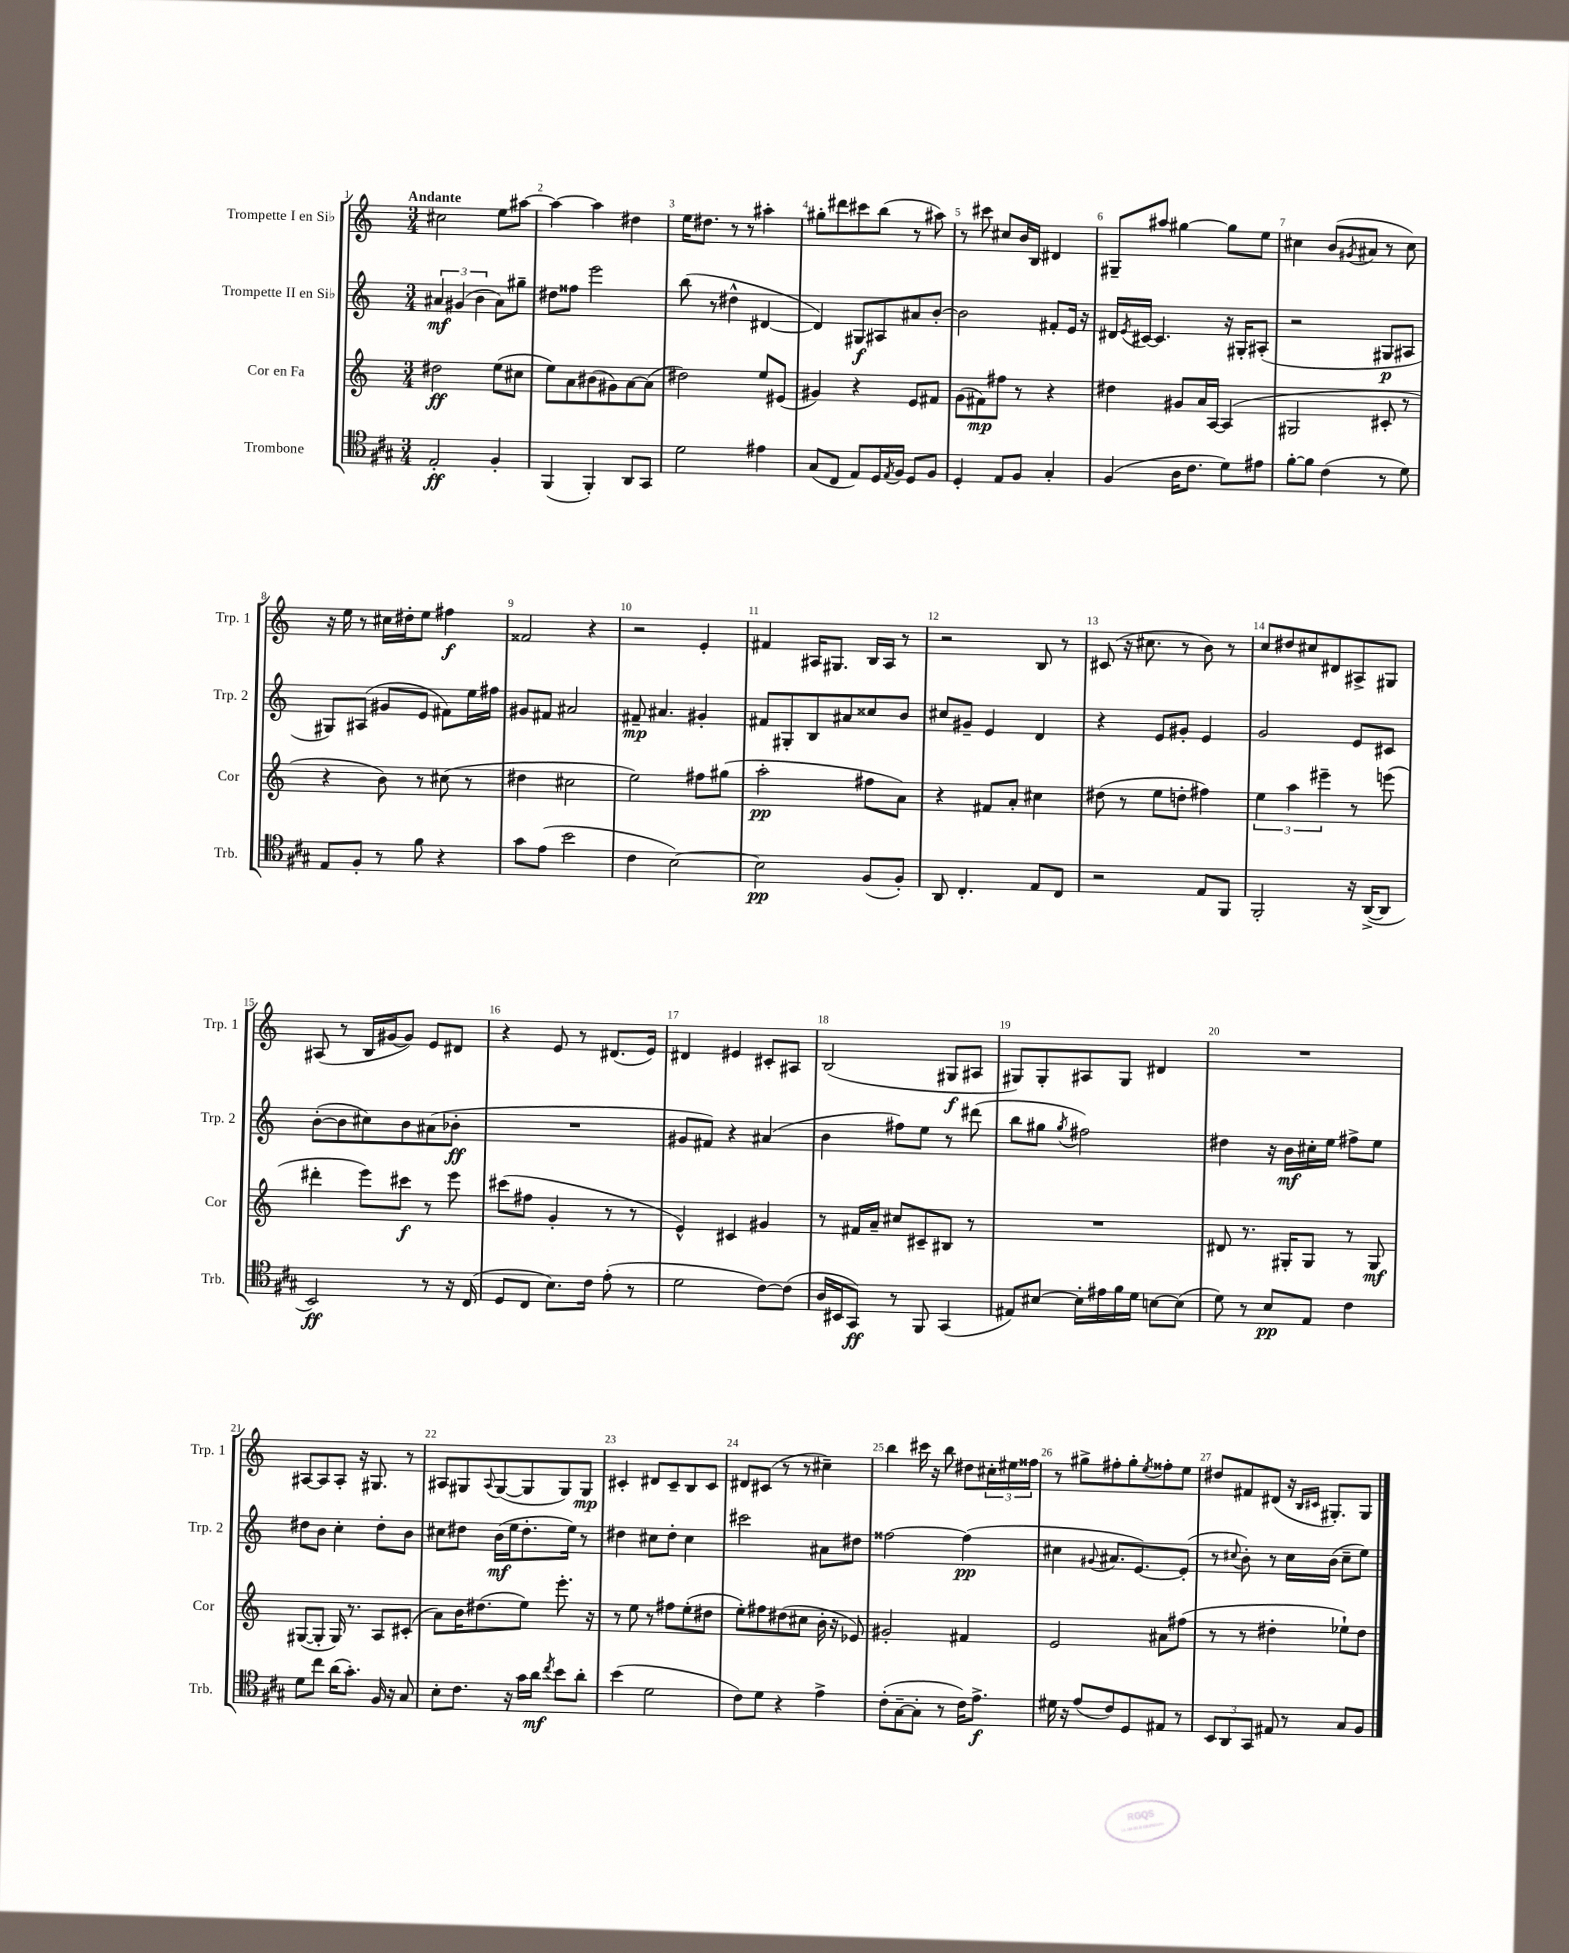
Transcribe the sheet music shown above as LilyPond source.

<<
\new StaffGroup <<
\new Staff = "s0" \with { instrumentName = "Trompette I en Sib" shortInstrumentName = "Trp. 1" } {
    \clef treble \key c \major \numericTimeSignature \time 3/4 \tempo "Andante"
    cis''2 e''8 ais''8~ |
    ais''4~ ais''4 dis''4 |
    e''16 dis''8. r8 r8 ais''4-. |
    gis''8-. dis'''8 cis'''8 b''8( r8 ais''8) |
    r8 cis'''8 cis''8 b'16 b16 dis'4 |
    gis8-- ais''8 gis''4~ gis''8 e''8 |
    cis''4 b'8( \acciaccatura { gis'8 } ais'8 r8 cis''8) |
    r16 e''16 r8 cis''16 dis''16-. e''8 fis''4\f |
    fisis'2 r4 |
    r2 e'4-. |
    fis'4 ais16 gis8. b16 ais16 r8 |
    r2 b8 r8 |
    cis'8( r16 cis''8. r8 b'8) r8 |
    c''8 dis''8 cis''8 dis'8 ais8-> gis8 |
    ais8( r8 b16 gis'16~ gis'8) e'8 dis'8 |
    r4 e'8 r8 dis'8.( e'16) |
    dis'4 eis'4 cis'8-. ais8 |
    b2( gis8\f ais8 |
    gis8) gis8-. ais8 gis8 dis'4 |
    R2. |
    ais8~ ais8 ais8-. r16 gis8. r8 |
    ais8 gis8 \appoggiatura { ais8 } gis8~( gis8 gis8) gis8\mp |
    cis'4-. dis'8 cis'8-- b8 cis'8 |
    dis'8 cis'8( r8 r8 cis''4--) |
    b''4 cis'''16 r16 b''8 dis''8 \tuplet 3/2 { cis''16-. eis''16 fisis''16 } |
    r8 gis''8-> fis''8-. gis''8-. \acciaccatura { e''8 } fisis''8-. e''8 |
    dis''8 fis'8 dis'8( r16 \grace { b16 cis'16 } gis8.-.) gis8 \bar "|." |
}
\new Staff = "s1" \with { instrumentName = "Trompette II en Sib" shortInstrumentName = "Trp. 2" } {
    \clef treble \key c \major \numericTimeSignature \time 3/4
    \tuplet 3/2 { ais'4\mf gis'4( b'4 } ais'8) gis''8-- |
    dis''8 fisis''8 e'''2 |
    b''8( r8 dis''4-^ dis'4~ |
    dis'4) gis8\f ais8 ais'8 b'8~-. |
    b'2 fis'8-. e'16 r16 |
    dis'16 \acciaccatura { e'8 } cis'16~ cis'4. r16 gis16-. ais8-.( |
    r2 gis8\p ais8 |
    gis8) ais8( gis'8 e'8 fis'8) e''16 fis''16 |
    gis'8 fis'8 ais'2 |
    fis'8--\mp ais'4. gis'4-. |
    fis'8 gis8-. b8 ais'8 cisis''8 b'8 |
    cis''8 gis'8-- e'4 d'4 |
    r4 e'8 gis'8-. e'4 |
    g'2 e'8 cis'8 |
    b'8~-.( b'8 cis''8) b'8 ais'8( bes'8-.\ff |
    R2. |
    gis'8 fis'8) r4 ais'4( |
    b'4 fis''8) e''8 r8 dis'''8( |
    b''8 gis''8 \acciaccatura { gis''8 } fis''2) |
    dis''4 r16 b'16\mf cis''16-. e''16 fis''8-> e''8 |
    dis''8 b'8 c''4-. dis''8-. b'8 |
    cis''8 dis''8 b'16\mf( e''16 dis''8.-. e''16) r8 |
    dis''4 cis''8 dis''8-. cis''4 |
    cis'''2 ais'8 dis''8 |
    fisis''2~ fisis''4\pp( |
    cis''4 \appoggiatura { gis'8 } ais'8. e'8.~) e'8-.( |
    r8 \appoggiatura { cis''8 } b'8-.) r8 cis''16 b'16( cis''8-- e''8) \bar "|." |
}
\new Staff = "s2" \with { instrumentName = "Cor en Fa" shortInstrumentName = "Cor" } {
    \clef treble \key c \major \numericTimeSignature \time 3/4
    dis''2\ff e''8( cis''8 |
    e''8) a'8 bis'8( gis'8) a'8~ a'8( |
    dis''2) e''8 eis'8( |
    gis'4) r4 e'8 fis'8 |
    g'8( fis'8\mp) fis''8 r8 r4 |
    dis''4 gis'8 a'16 a16~ a4( |
    gis2 cis'8-. r8 |
    r4 b'8) r8 cis''8( r8 |
    dis''4 cis''2 |
    e''2) fis''8 gis''8( |
    a''2-.\pp fis''8 a'8) |
    r4 fis'8 a'8-. cis''4 |
    dis''8( r8 e''8 d''8-. fis''4) |
    \tuplet 3/2 { e''4 a''4 eis'''4-- } r8 e'''8( |
    dis'''4-. e'''8) cis'''8\f r8 e'''8 |
    cis'''8( fis''8 g'4-. r8 r8 |
    e'4-^) cis'4 gis'4 |
    r8 fis'16 a'16-- cis''8 cis'8-- bis8 r8 |
    R2. |
    dis'8 r8. gis16-. gis8 r8 gis8\mf |
    gis8~( gis8-. gis16) r8. a8 cis'8-.( |
    a'8) b'16 dis''8.( e''8) e'''8.-. r16 |
    r8 e''8 r8 fis''8 e''8-.( dis''8 |
    e''8-.) fis''8 dis''8( cis''8 b'16-. r16 ees'8) |
    gis'2-. fis'4 |
    e'2 ais'8 fis''8( |
    r8 r8 dis''4-. ees''8-!) dis''8 \bar "|." |
}
\new Staff = "s3" \with { instrumentName = "Trombone" shortInstrumentName = "Trb." } {
    \clef tenor \key a \major \numericTimeSignature \time 3/4
    e2-.\ff fis4-. |
    fis,4( fis,4-.) a,8 gis,8 |
    d'2 eis'4 |
    gis8( cis8 e8) d16 \acciaccatura { e8 } fis16 d8 fis8 |
    d4-. e8 fis8 gis4-. |
    fis4( a16 cis'8. d'8) eis'8 |
    fis'8~-. fis'8 cis'4( r8 d'8) |
    e8 fis8-. r8 fis'8 r4 |
    gis'8 e'8( b'2 |
    cis'4 b2~) |
    b2\pp fis8( fis8-.) |
    a,8 cis4.-. e8 cis8 |
    r2 e8 fis,8 |
    fis,2-. r16 a,16~->( a,8 |
    b,2\ff) r8 r16 cis16( |
    d8 cis8 b8.) cis'16 e'8-.( r8 |
    d'2 cis'8~) cis'8( |
    a16 bis,16 gis,8\ff) r8 fis,8 gis,4( |
    eis8) bis8~ bis16-. eis'16 fis'16 d'16 b8~ b8( |
    d'8) r8 b8\pp e8 cis'4 |
    d'8 cis''8 a'16( gis'8.-.) fis16 r16 gis8 |
    b8-. cis'8. r16 gis'16 a'16\mf \acciaccatura { cis''8 } b'8 a'8-. |
    b'4( d'2 |
    cis'8) d'8 r4 e'4-> |
    cis'8-.( gis8~-- gis8-. r8 cis'16) e'8.->\f |
    dis'16 r16 e'8( cis'8) d8 eis8 r8 |
    \tuplet 3/2 { b,8 a,8 gis,8 } eis8 r8 gis8 fis8 \bar "|." |
}
>>
>>
\layout { \context { \Score \override BarNumber.break-visibility = ##(#f #t #t) barNumberVisibility = #all-bar-numbers-visible } }
